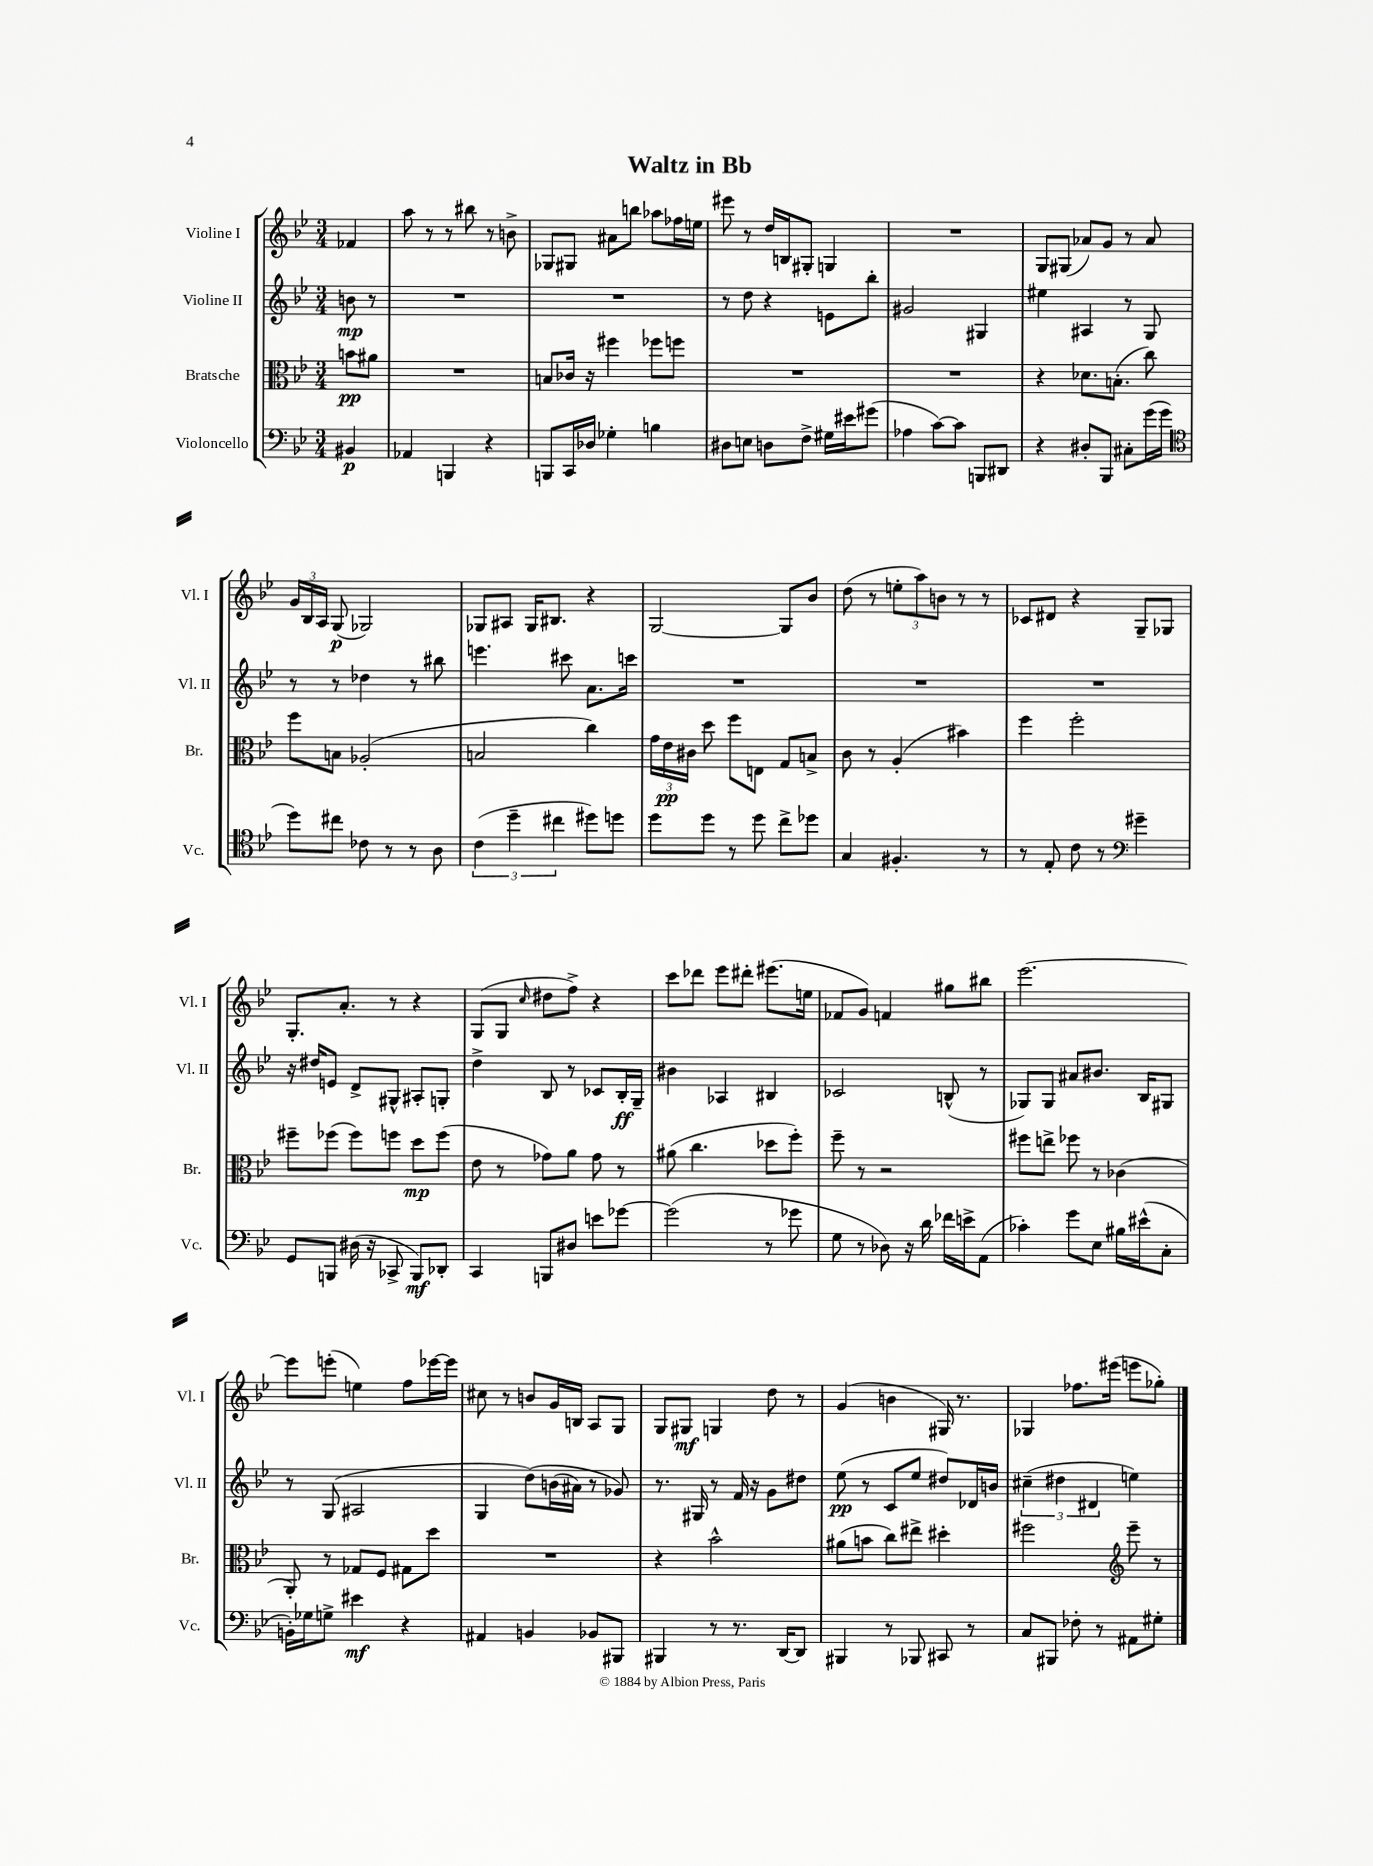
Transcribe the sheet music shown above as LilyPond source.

\header { title = "Waltz in Bb" }
<<
\new StaffGroup <<
\new Staff = "s0" \with { instrumentName = "Violine I" shortInstrumentName = "Vl. I" } {
    \clef treble \key bes \major \numericTimeSignature \time 3/4 \partial 4
    \autoBeamOff fes'4 |
    a''8 r8 r8 bis''8 r8 b'8-> |
    ges8[ gis8] ais'8[ b''8] aes''8[ fes''16 e''16] |
    eis'''8 r8 d''16[ b16 gis8]-. g4 |
    R2. |
    g8[ gis8]( aes'8[) g'8] r8 aes'8 |
    \tuplet 3/2 { g'16[ bes16 a16] } g8\p( ges2) |
    ges8[ ais8] ges16[ bis8.] r4 |
    g2~ g8[ bes'8] |
    d''8( r8 \tuplet 3/2 { e''8[-. a''8) b'8] } r8 r8 |
    ces'8[ dis'8] r4 g8[-- ges8] |
    g8.[-. a'8.]-. r8 r4 |
    g8[( g8] \grace { c''16 } dis''8[ f''8]->) r4 |
    c'''8[ des'''8] ees'''8[ dis'''8]-. eis'''8.[( e''16] |
    fes'8[ g'8]) f'4 gis''8[ bis''8] |
    ees'''2.~ |
    ees'''8[ e'''8]-.( e''4) f''8[ ees'''16~ ees'''16] |
    cis''8 r8 b'8[ g'16 b16] a8[ g8] |
    g8[ gis8]\mf g4 d''8 r8 |
    g'4( b'4 gis16) r8. |
    ges4 fes''8.[ eis'''16]( e'''8[ ges''8]-.) \bar "|." |
}
\new Staff = "s1" \with { instrumentName = "Violine II" shortInstrumentName = "Vl. II" } {
    \clef treble \key bes \major \numericTimeSignature \time 3/4 \partial 4
    \autoBeamOff b'8\mp r8 |
    R2. |
    R2. |
    r8 d''8 r4 e'8[ bes''8]-. |
    gis'2 gis4 |
    eis''4 ais4 r8 g8 |
    r8 r8 des''4 r8 bis''8 |
    e'''4. cis'''8 a'8.[ c'''16] |
    R2. |
    R2. |
    R2. |
    r16 dis''16[ e'8] d'8[-> gis8]-^ ais8[-. g8]-. |
    d''4-> bes8 r8 ces'8[ bes16-.\ff g16]-- |
    bis'4 aes4 bis4 |
    ces'2 b8-^( r8 |
    ges8[) ges8] ais'8[ bis'8.] bes16[ gis8] |
    r8 g8( ais2 |
    g4 d''8[)\( b'16( ais'16]) r8 ges'8\) |
    r8. gis16 r8 f'16 r16 g'8[ dis''8] |
    ees''8\pp( r8 c'8[ ees''8] dis''8[) des'16 b'16] |
    \tuplet 3/2 { cis''4--( dis''4 dis'4 } e''4) \bar "|." |
}
\new Staff = "s2" \with { instrumentName = "Bratsche" shortInstrumentName = "Br." } {
    \clef alto \key bes \major \numericTimeSignature \time 3/4 \partial 4
    \autoBeamOff b'8[\pp ais'8] |
    R2. |
    b8[ ces'16] r16 fis''4 fes''8[ f''8] |
    R2. |
    R2. |
    r4 des'8.[ b8.]-.( c''8) |
    f''8[ b8] aes2-.( |
    b2 c''4) |
    \tuplet 3/2 { g'16[ ees'16\pp cis'16] } d''8 f''8[ e8] g8[ b8]-> |
    c'8 r8 a4-.( bis'4) |
    f''4 f''2-. |
    fis''8[-- fes''8]( fes''8[) f''8] d''8[\mp f''8]( |
    ees'8 r8 ges'8[) a'8] ges'8 r8 |
    ais'8( c''4. des''8[ f''8]-.) |
    f''8-- r8 r2 |
    fis''8[ e''8]-> fes''8 r8 ces'4( |
    a,8-.) r8 ges8[ f8] gis8[ d''8] |
    R2. |
    r4 bes'2-^ |
    ais'8[( b'8] c''8[) eis''8]-> dis''4-. |
    fis''2 \clef treble ees'''8-- r8 \bar "|." |
}
\new Staff = "s3" \with { instrumentName = "Violoncello" shortInstrumentName = "Vc." } {
    \clef bass \key bes \major \numericTimeSignature \time 3/4 \partial 4
    \autoBeamOff bis,4\p |
    aes,4 b,,4 r4 |
    b,,8[ c,16 des16] ges4-. b4 |
    dis8[ e8] d8[ f8]-> gis16[ eis'16 gis'8]( |
    aes4 c'8[~) c'8] b,,8[ dis,8] |
    r4 dis8[-. bes,,8] cis8[-. g'16( g'16] |
    \clef tenor d''8[) cis''8] ces'8 r8 r8 a8 |
    \tuplet 3/2 { c'4( d''4-- cis''4 } dis''8[) d''8] |
    d''8[ d''8] r8 d''8 c''8[-> des''8] |
    g4 fis4.-. r8 |
    r8 ees8-. c'8 r8 \clef bass gis'4-- |
    g,8[ b,,8] dis16( r16 ces,8-> b,,8[\mf) des,8]-. |
    c,4 b,,8[ dis8] e'8[ ges'8]~ |
    ges'2( r8 ges'8 |
    g8 r8 des8) r16 d'16 fes'16[ e'16-> a,8]( |
    ces'4-.) g'8[ ees8] bis16[ eis'16-^( c8]-. |
    b,16[-.) ges16 g8]-> eis'4\mf r4 |
    ais,4 b,4 bes,8[ bis,,8] |
    bis,,4 r8 r8. d,16[~ d,8] |
    bis,,4 r8 bes,,8 cis,8 r8 |
    c8[ bis,,8] fes8-. r8 ais,8[ gis8]-. \bar "|." |
}
>>
>>
\layout { \context { \Score \remove "Bar_number_engraver" } }
